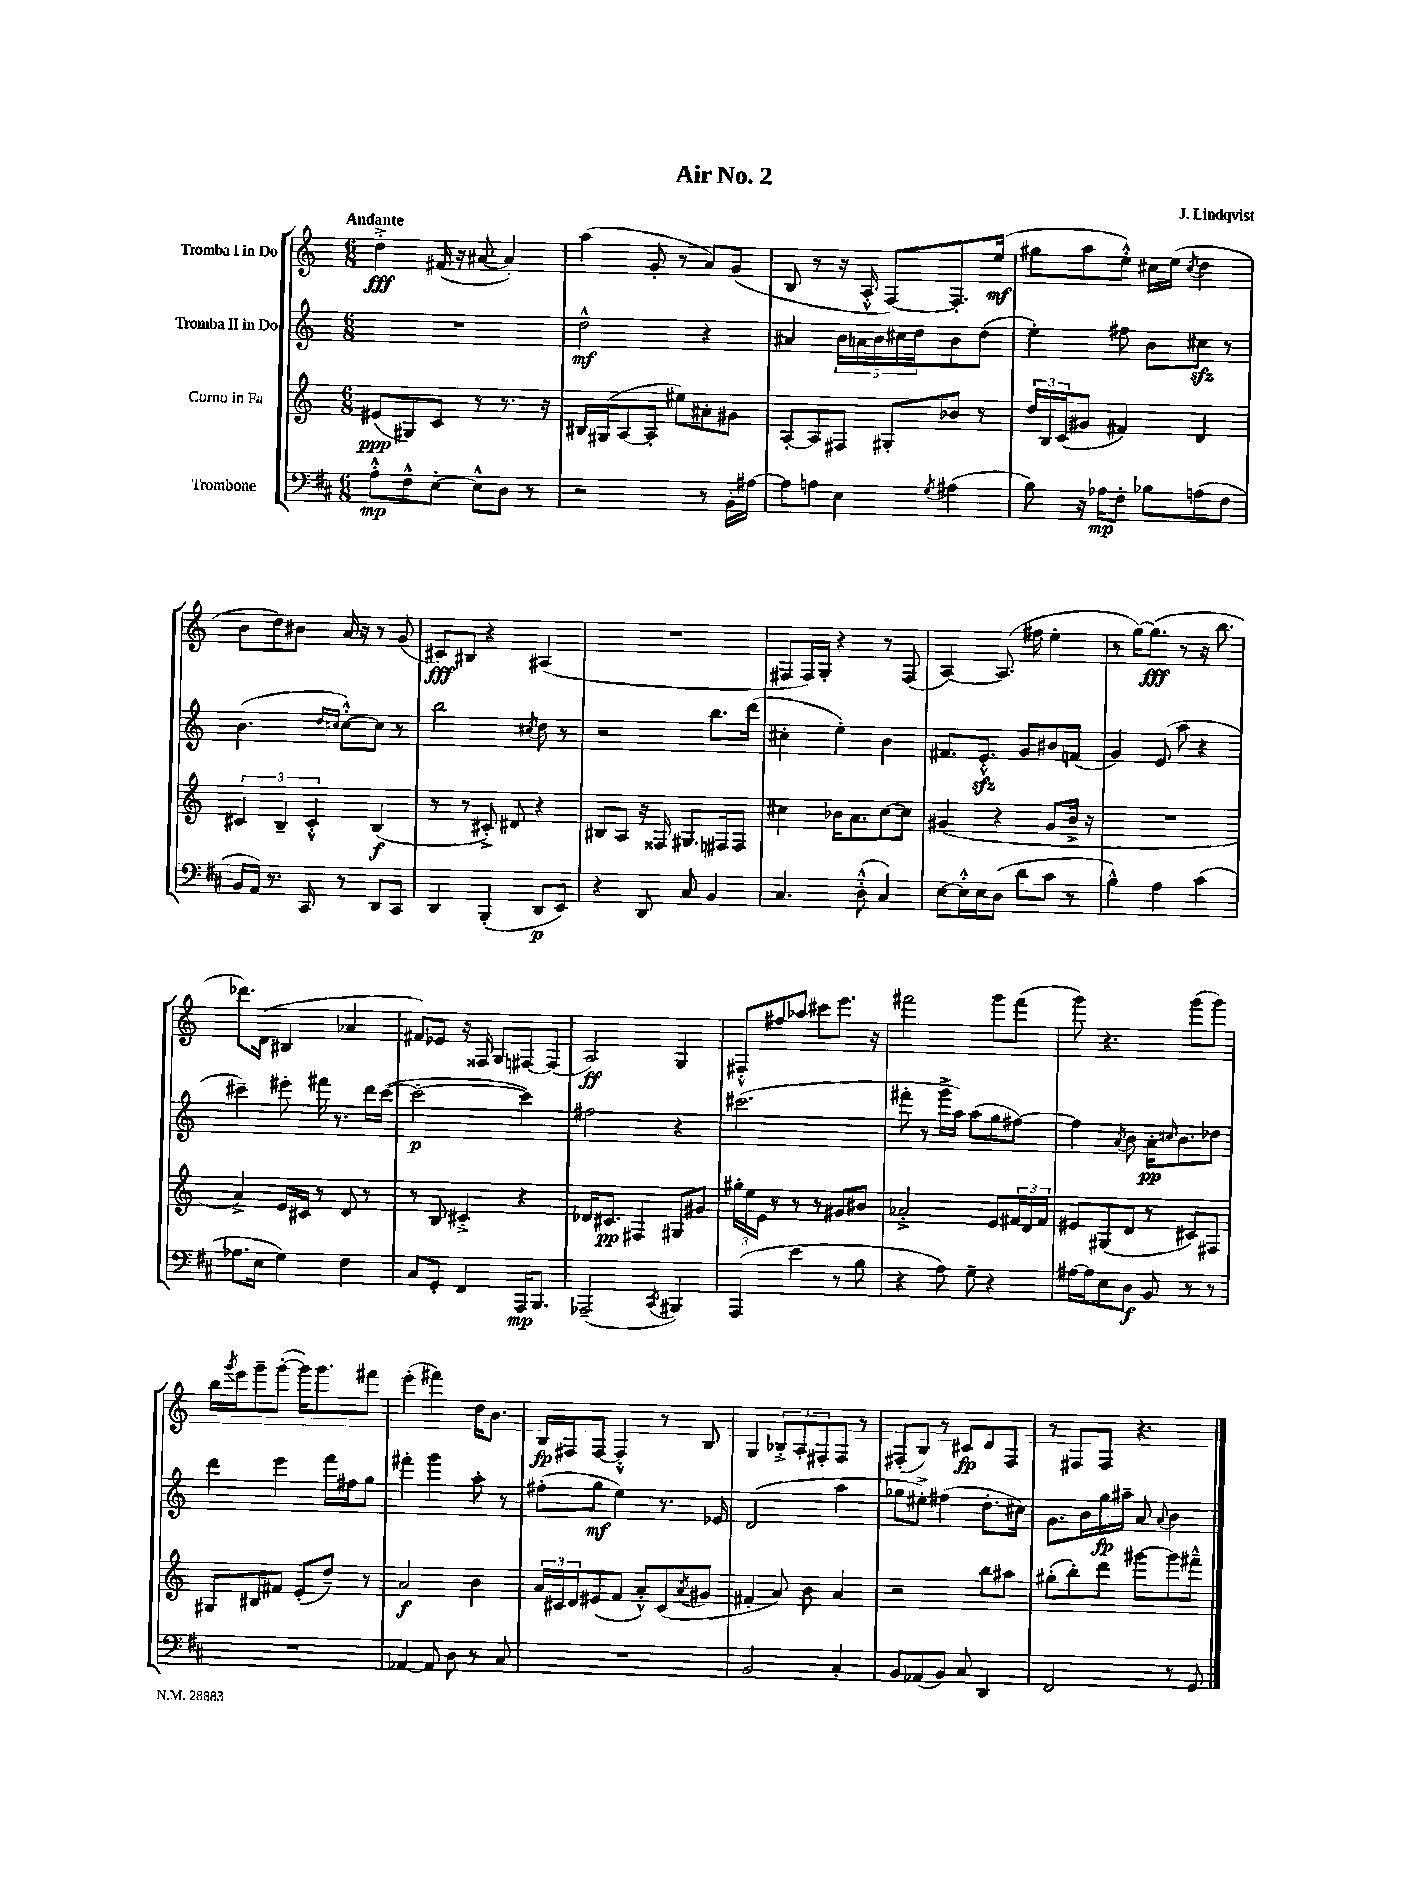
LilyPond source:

\header { title = "Air No. 2" composer = "J. Lindqvist" }
<<
\new StaffGroup <<
\new Staff = "s0" \with { instrumentName = "Tromba I in Do" } {
    \clef treble \key c \major \numericTimeSignature \time 6/8 \tempo "Andante"
    d''4-.->\fff fis'16( r16 ais'8~ ais'4-.) |
    a''4( g'8-. r8 a'8) g'8( |
    b8 r8 r16 a16-.-^ f8~) f8.-. e''16\mf( |
    gis''8 a''8 e''8-.-^) cis''16 e''16( \acciaccatura { cis''8 } d''4 |
    b'8 d''8) bis'8 a'16 r16 r8 g'8( |
    cis'8\fff) bis8 r4 ais4( |
    R2. |
    fis8 fis16) g16-. r4 r8 fis8( |
    a4~) a8.( fis''16 e''4-. |
    r8 g''16~) g''8.\fff( r8 r16 b''8. |
    des'''8.) d'16( bis4 aes'4 |
    fis'8) ees'8 r16 fisis16 g8 fis8~ fis8( |
    a2\ff) g4 |
    fis8-.-^ fis''8 aes''8 cis'''8 e'''8. r16 |
    fis'''2 g'''8 fis'''8( |
    g'''8) r4. g'''8( g'''8) |
    b''16 \acciaccatura { g'''8 } e'''16 g'''8-- g'''8~-.( g'''16) g'''8. fis'''8 |
    e'''4-.( fis'''4) d''16 b'8. |
    b16\fp fis16 fis8~ fis4-.-^ r8 b8 |
    g4 \tuplet 3/2 { bes8-.-> a8-. fis8-. } fis8 r8 |
    fis8-.( b8) r8 cis'8\fp d'8 fis8 |
    r8 fis8 fis8 r4. \bar "|." |
}
\new Staff = "s1" \with { instrumentName = "Tromba II in Do" } {
    \clef treble \key c \major \numericTimeSignature \time 6/8
    R2. |
    d''2-^\mf r4 |
    ais'4 \tuplet 5/4 { b'16 a'16 b'16 cis''16 d''16 } b'8 d''8( |
    e''4-.) fis''8 b'8 cis''8\sfz r8 |
    b'4.( \grace { d''16 cis''16 } cis''8~-.-^) cis''8 r8 |
    b''2 \acciaccatura { cis''8 } d''8 r8 |
    r2 b''8. d'''16( |
    cis''4-. e''4-.) b'4 |
    fis'8. e'8.-.-^\sfz g'8 bis'8 f'8( |
    g'4) e'8( a''8 r4 |
    cis'''4--) eis'''8-. fis'''16 r8. d'''16 cis'''16~( |
    cis'''2~-.\p cis'''4) |
    fis''2 r4 |
    cis'''2.( |
    fis'''8-. r8 g'''16-> a''16) a''8( g''8 fis''8~) |
    fis''4 \acciaccatura { a'8 } b'8 a'16-.\pp \grace { cis''16 } b'8. des''8 |
    d'''4 e'''4 f'''16 fis''16 g''8 |
    fis'''4-. g'''4 a''8-. r8 |
    fis''8-.( g''8\mf e''4) r8. ees'16 |
    d'2( a''4 |
    ges''8 eis''8-.->) fis''4( d''8.-. cis''16) |
    g'8. b'16 g''16\fp ais''16-- a'8 \appoggiatura { a'8 } b'4 \bar "|." |
}
\new Staff = "s2" \with { instrumentName = "Corno in Fa" } {
    \clef treble \key c \major \numericTimeSignature \time 6/8
    eis'8\ppp( gis8) c'8 r8 r8. r16 |
    bis16 gis16( a8~ a8-. eis''8) ais'8-. gis'8 |
    a8~-. a8 fis8 gis8-. bes'8 r8 |
    \tuplet 3/2 { d''16 b16 c'16( } gis'8 fis'4) d'4 |
    \tuplet 3/2 { cis'4 b4-- cis'4-.-^ } b4\f( |
    r8 r8 cis'8-.->) dis'8 r4 |
    bis8 a8 r16 fisis16 gis8. fis16 fis8 |
    cis''4 bes'16 a'8. cis''8~ cis''8 |
    gis'4( r4 gis'8 b'16-> r16 |
    R2. |
    a'4->) e'16 cis'16 r8 d'8 r8 |
    r8 b8 cis'4-.-> r4 |
    des'16 cis'8.\pp fis4 gis8 gis'8 |
    \tuplet 3/2 { gis''16-. e''16 e'16 } r8 r8 r8 gis'8 bis'8 |
    aes'2-.-> e'8 \tuplet 3/2 { fis'16 d'16 fis'16 } |
    eis'8 gis8( d'8 r8 cis'8) fis8 |
    gis8 bis8 fis'8 e'8-.( d''8--) r8 |
    a'2\f b'4 |
    \tuplet 3/2 { a'16 cis'16 d'16 } eis'8( f'8 a'8-.-^) cis'8( \acciaccatura { a'8 } gis'8 |
    fis'4-. a'8) b'8 a'4 |
    r2 b''8 ais''8 |
    gis''8-.( b''8-.) d'''8 gis'''8~ gis'''8 fis'''8---^ \bar "|." |
}
\new Staff = "s3" \with { instrumentName = "Trombone" } {
    \clef bass \key d \major \numericTimeSignature \time 6/8
    a8-.-^\mp fis8-^ e8~-. e8-^ d8 r8 |
    r2 r8 b,16-. ais16~ |
    ais8 a8 e4 \acciaccatura { g8 } ais4( |
    b8) r16 aes16\mp fis8-. bes8 a8( fis8 |
    b,16 a,16) r8. cis,16 r8 d,8 cis,8 |
    d,4 b,,4-.( d,8\p e,8) |
    r4 d,8 cis8 b,4 |
    cis4. d8-.-^( cis4) |
    e8~ e16-.-^ e16 d8( d'8 cis'8 r8 |
    b4-^) a4 cis'4( |
    aes8. e16 g4) fis4 |
    cis8 g,8-. fis,4 a,,16\mp b,,8. |
    aes,,2--( \acciaccatura { cis,8 } bis,,4) |
    a,,4( e'4 r8 b8 |
    r4 a8) g8-- r4 |
    ais16~ ais16 e8 d8\f b,8 r8 r8 |
    R2. |
    aes,4~ aes,8 d8 r8 cis8 |
    R2. |
    b,2 cis4-. |
    b,8 aes,8( b,8) cis8 d,4 |
    fis,2 r8 g,8 \bar "|." |
}
>>
>>
\layout { \context { \Score \remove "Bar_number_engraver" } }
